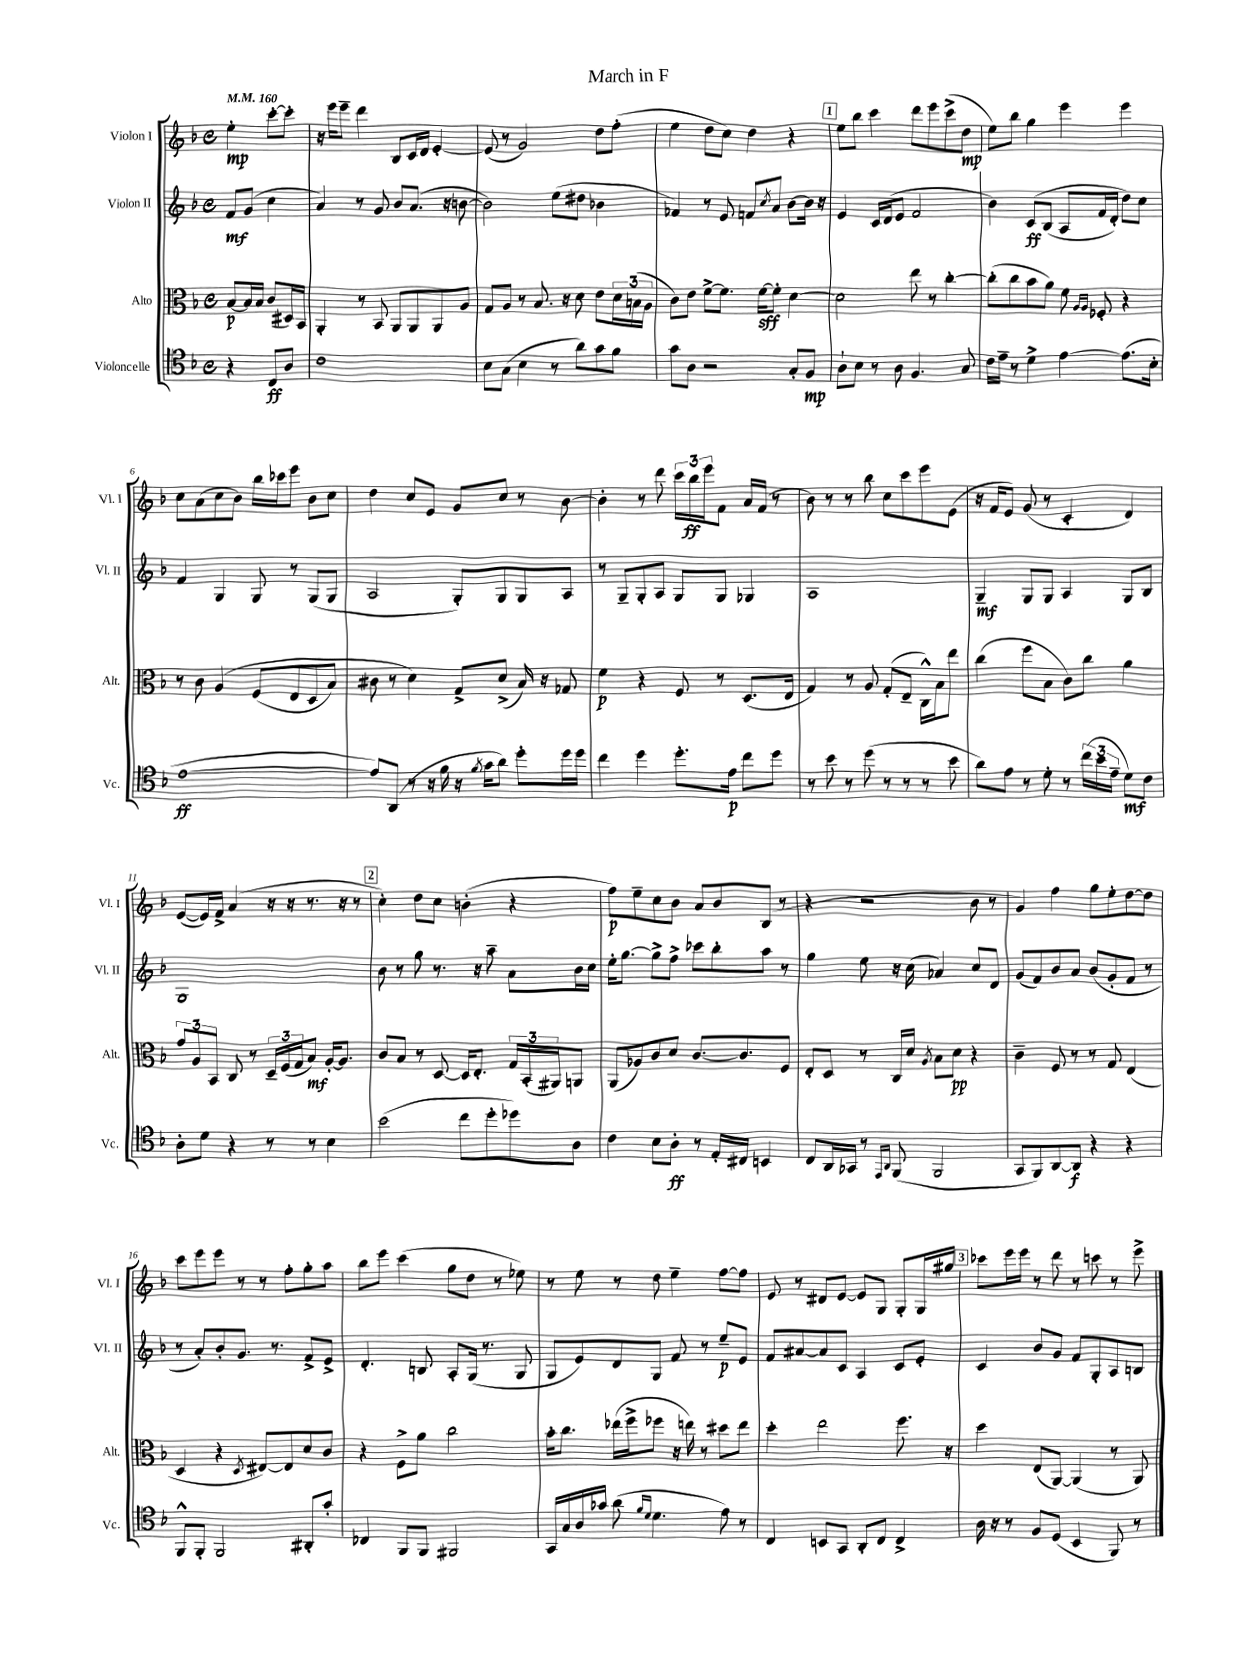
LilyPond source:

\header { title = "March in F" }
<<
\new StaffGroup <<
\new Staff = "s0" \with { instrumentName = "Violon I" shortInstrumentName = "Vl. I" } {
    \clef treble \key f \major \defaultTimeSignature \time 4/4 \partial 2 \tempo 4 = 160
    e''4-.\mp c'''8~-. c'''8-. |
    r16 e'''16 e'''8-- d'''4 bes8 c'16 d'16 e'4~-. |
    e'8( r8 g'2) d''8 f''8-.( |
    e''4 d''8 c''8) d''4 r4 |
    \mark \markup { \box "1" } e''8 bes''8 c'''4 d'''8 e'''8 c'''8->( d''8\mp |
    e''8) bes''8 g''4 e'''4 e'''4 |
    c''8 a'8( c''8 bes'8) bes''16 ces'''16 e'''8 bes'8 c''8 |
    d''4 c''8 e'8 g'8 c''8 r8 bes'8~ |
    bes'4-. r8 d'''8 \tuplet 3/2 { c'''16 bes''16\ff e'''16 } f'8 a'16 f'16( r8 |
    bes'8) r8 r8 bes''8 c''8 c'''8 e'''8 e'8( |
    r16 f'16 e'8) g'8( r8 c'4-. d'4) |
    e'8~( e'16) f'16-> a'4( r16 r16 r8. r16 r8 |
    \mark \markup { \box "2" } c''4-.) d''8 c''8 b'4-.( r4 |
    f''8\p) e''8-- c''8 bes'8 a'8 bes'8 bes8( r8 |
    r4 r2 bes'8 r8 |
    g'4) f''4 g''8 e''8-. d''8~ d''8 |
    c'''8 e'''8 e'''8 r8 r8 f''8-. g''8-. a''8 |
    bes''8 e'''8 c'''4( g''8 d''8 r8 ees''8) |
    r8 e''8 r8 d''8 e''4-- f''8~ f''8 |
    e'8 r8 dis'8 e'8~ e'8 g8 g8-. g16 gis''16 |
    \mark \markup { \box "3" } ces'''8 e'''16 e'''16 r8 d'''8 r8 c'''8 r8 e'''8-> \bar "|." |
}
\new Staff = "s1" \with { instrumentName = "Violon II" shortInstrumentName = "Vl. II" } {
    \clef treble \key f \major \defaultTimeSignature \time 4/4 \partial 2
    f'8\mf g'8( c''4 |
    a'4) r8 g'8 bes'8 a'8.( r16 b'8~ |
    b'2) e''8( dis''8 bes'4 |
    fes'4) r8 e'8 f'8 \acciaccatura { c''8 } a'8 bes'8~ bes'16 r16 |
    \mark \markup { \box "1" } e'4 c'16 d'16( e'8 f'2 |
    bes'4) c'8\ff\( bes8( a8 f'16 d'16-.) d''8\) c''8 |
    f'4 g4 g8 r8 g8( g8 |
    a2 g8-.) g8 g8 a8 |
    r8 g8-- g8-. a8 g8 g8 ges4 |
    a1 |
    g4--\mf g8 g8 a4 g8 bes8 |
    g1 |
    \mark \markup { \box "2" } bes'8 r8 g''8 r8. r16 a''8-- a'8 bes'16 c''16 |
    e''16-. g''8.~ g''8-> f''8-> ces'''8 bes''8-. a''8 r8 |
    g''4 e''8 r16 c''16( aes'4) c''8 d'8 |
    g'8( f'8) bes'8 a'8 bes'8( g'8-. f'8 r8 |
    r8 a'8-.) bes'8-. g'8. r8. f'8-> e'8-> |
    d'4.-. b8 a8-. g16( r8. g8 |
    g8 e'8) d'8 g8 f'8 r8 e''8--\p e'8 |
    f'8 ais'8~ ais'8 c'8 a4 c'8 e'8-. |
    \mark \markup { \box "3" } c'4 bes'8 g'8 f'8 g8-. a8 b8 \bar "|." |
}
\new Staff = "s2" \with { instrumentName = "Alto" shortInstrumentName = "Alt." } {
    \clef alto \key f \major \defaultTimeSignature \time 4/4 \partial 2
    bes8~\p bes16 bes16 c'8( dis16) bes,16 |
    a,4-. r8 bes,8 a,8 a,8 a,8 a8 |
    g8 a8 r8 bes8. r16 d'8 e'8 \tuplet 3/2 { d'16 b16( a16 } |
    c'8) e'8 f'8~-> f'8. f'16~\sff f'8-. d'4~ |
    \mark \markup { \box "1" } d'2 e''8 r8 c''4~-. |
    c''8-.( c''8 bes'8 a'8) f'8 \grace { a16 a16 } fes8-. r4 |
    r8 c'8 a4\( f8( e8 d8 bes8) |
    cis'8 r8 d'4\) g8-> d'8->( bes16) r16 ges8 |
    f'4\p r4 f8 r8 d8.( e16 |
    g4) r8 a8 g8-.( e8-- c16-^) bes16 e''8 |
    c''4( f''8 bes8 c'8) c''8 a'4 |
    \tuplet 3/2 { g'8 a8 bes,8 } c8 r8 \tuplet 3/2 { d16-- f16( g16 } bes8\mf) a16~-. a8. |
    \mark \markup { \box "2" } c'8 bes8 r8 d8~ d16 e8.-. \tuplet 3/2 { g16 bes,16-.( ais,16) } a,8 |
    a,8( aes8) c'8 d'8 c'8.~ c'8. f8 |
    e8-. d8 r8 c16 d'16 \acciaccatura { a8 } bes8 d'8\pp r4 |
    c'4-- f8 r8 r8 g8 e4( |
    d4 r4 \acciaccatura { d8 } eis8~) eis8 d'8 c'8 |
    r4 f8-> a'8 c''2 |
    bes'16-. c''8. ees''16( f''16-> fes''8 r16 e''16) r8 dis''8 e''8 |
    d''4-. e''2 f''8. r16 |
    \mark \markup { \box "3" } d''4 e8( a,8~) a,4( r8 a,8) \bar "|." |
}
\new Staff = "s3" \with { instrumentName = "Violoncelle" shortInstrumentName = "Vc." } {
    \clef tenor \key f \major \defaultTimeSignature \time 4/4 \partial 2
    r4 c8\ff a8 |
    c'1 |
    bes8 g8( bes4 r8 a'8) g'8 f'8 |
    g'8 a8 r2 g8-. f8\mp |
    \mark \markup { \box "1" } a8-! bes8 r8 a8 f4. g8 |
    c'16 e'16-- r8 d'4-> e'4~ e'8.( bes16-. |
    e'1~\ff |
    e'8) a,8( r8 r16 f'16 r16 \acciaccatura { f'8 } g'16 a'8) d''8-. d''16 d''16 |
    c''4 d''4 d''8.-. e'16\p c''8 d''8 |
    r8 bes'8 r8 d''8( r8 r8 r8 bes'8 |
    a'8) e'8 r8 d'8-. r8 \tuplet 3/2 { c''16( bes'16 e'16-- } d'8\mf) c'8 |
    a8-. d'8 r4 r8 r8 bes4 |
    \mark \markup { \box "2" } bes'2( c''8 d''8-. des''8) a8 |
    c'4 bes8 a8-.\ff r8 e16-. cis16 b,4 |
    c8 a,16 ges,16 r8 \grace { e,16 a,16 } f,8( f,2 |
    g,8 f,8) a,8~ a,8\f r4 r4 |
    f,8-^ f,8-. f,2 ais,8-. g'8-. |
    ces4 f,8 f,8 fis,2 |
    g,16 g16 a16 ges'16 a'8( \grace { f'16 d'16 } d'4. e'8) r8 |
    c4 b,8 g,8 a,8-. c8 c4-> |
    \mark \markup { \box "3" } a16 r16 r8 f8 d8( bes,4 f,8) r8 \bar "|." |
}
>>
>>
